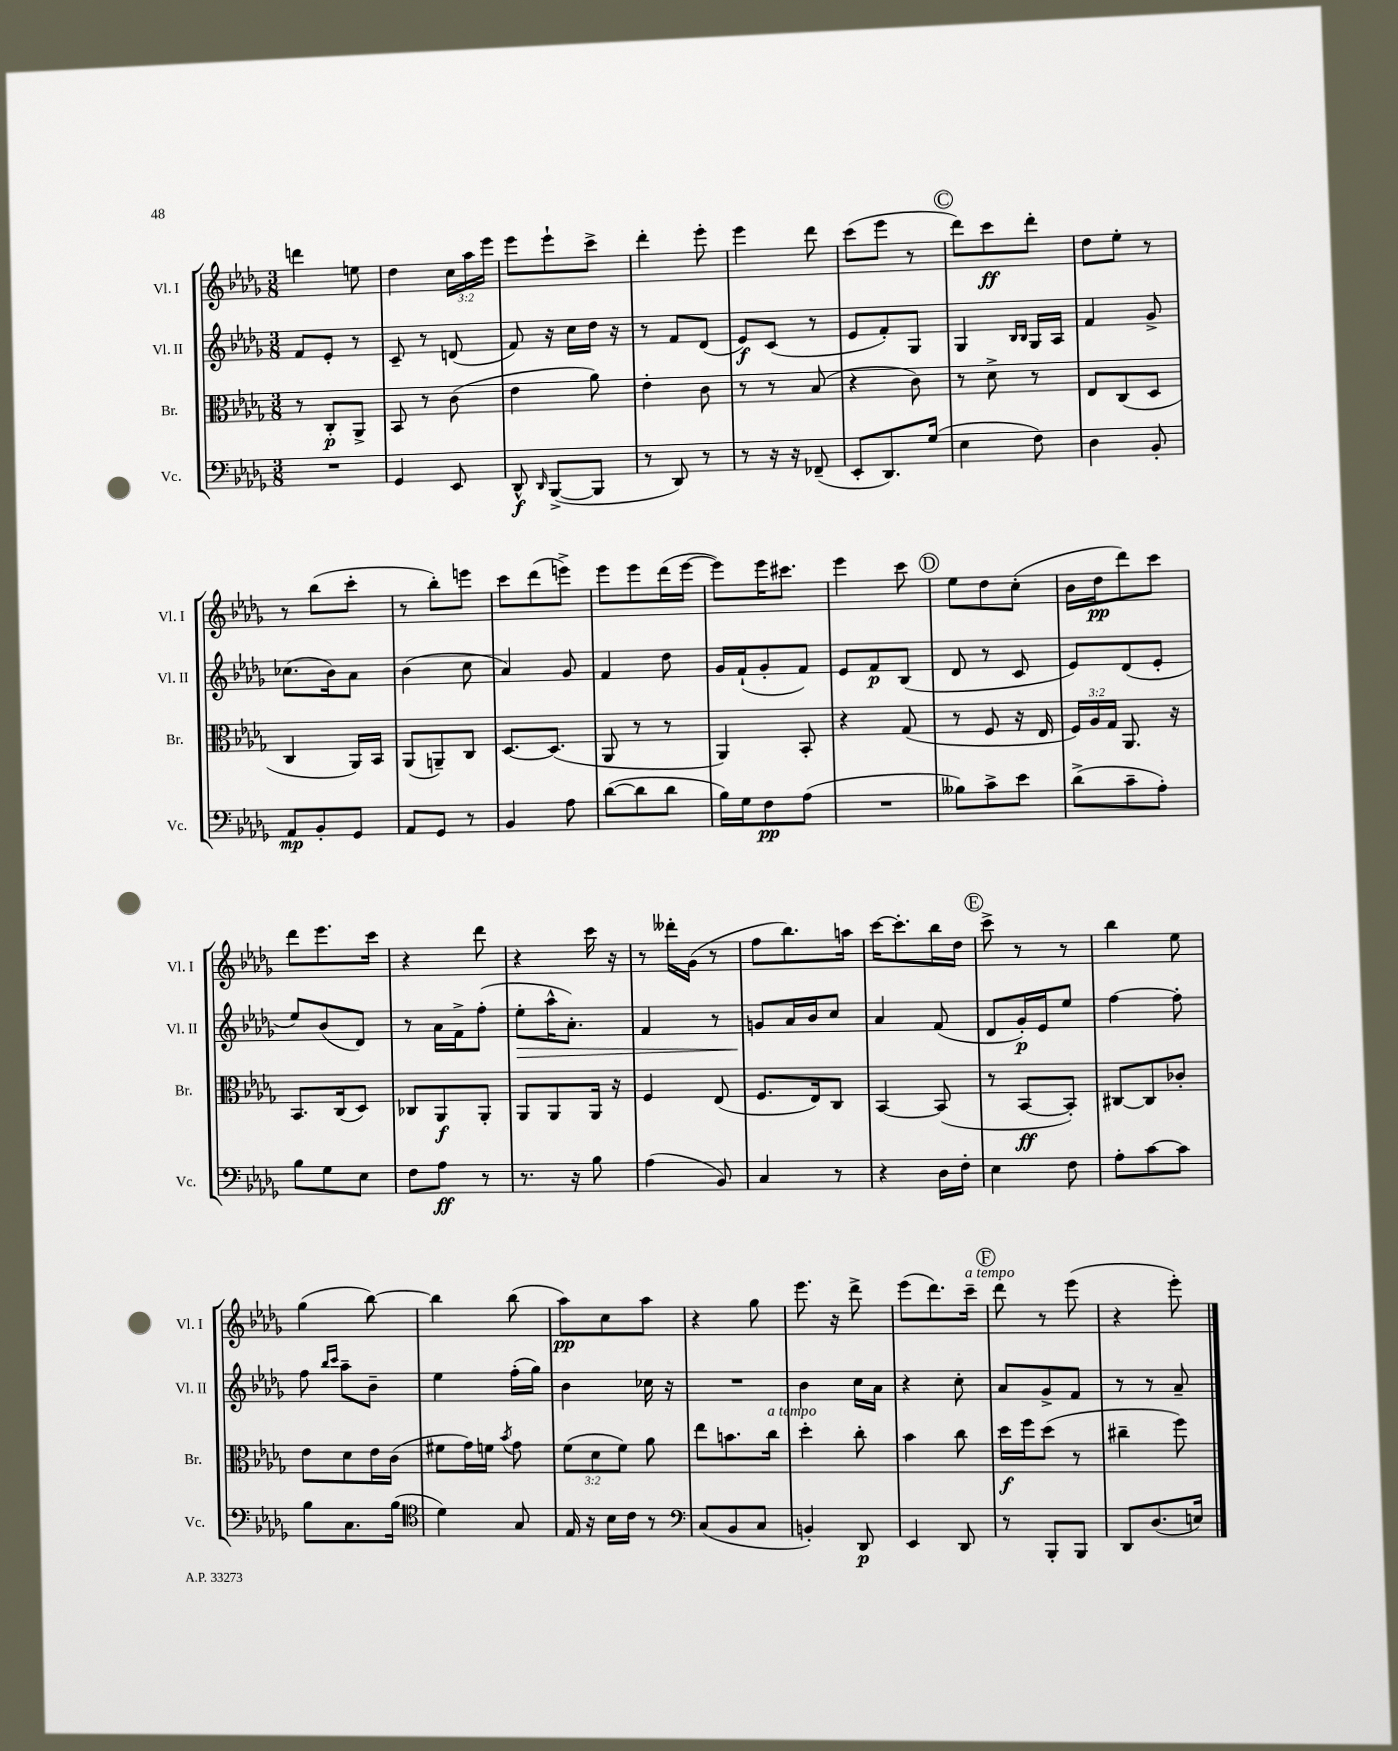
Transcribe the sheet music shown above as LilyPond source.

<<
\new StaffGroup <<
\new Staff = "s0" \with { instrumentName = "Vl. I" shortInstrumentName = "Vl. I" } {
    \clef treble \key des \major \numericTimeSignature \time 3/8 \override Staff.TupletNumber.text = #tuplet-number::calc-fraction-text
    \autoBeamOff d'''4 e''8 |
    des''4 \tuplet 3/2 { c''16[ aes''16 ees'''16] } |
    ees'''8[ ees'''8-! c'''8]-> |
    des'''4-. ees'''8-. |
    ees'''4 des'''8 |
    c'''8[( ees'''8] r8 |
    \mark \markup { \circle "C" } des'''8[) c'''8\ff des'''8]-. |
    des''8[ ees''8]-. r8 |
    r8 bes''8[( c'''8]-. |
    r8 bes''8[-.) e'''8] |
    c'''8[ des'''8( e'''8]->) |
    ees'''8[ ees'''8 des'''16( ees'''16]~ |
    ees'''8[) ees'''16 cis'''8.] |
    ees'''4 c'''8 |
    \mark \markup { \circle "D" } ees''8[ des''8 c''8]-.( |
    bes'16[ des''16\pp des'''8) c'''8] |
    des'''8[ ees'''8. c'''16] |
    r4 des'''8 |
    r4 c'''16 r16 |
    r8 deses'''16[-. ges'16]( r8 |
    f''8[ bes''8.) a''16] |
    c'''16[~ c'''8.-. bes''16 des''16] |
    \mark \markup { \circle "E" } c'''8-> r8 r8 |
    bes''4 ees''8 |
    ges''4( bes''8~) |
    bes''4 bes''8( |
    aes''8[\pp) c''8 aes''8] |
    r4 ges''8 |
    ees'''8. r16 des'''8-> |
    ees'''8[( des'''8.) c'''16]--^\markup { \italic "a tempo" } |
    \mark \markup { \circle "F" } des'''8 r8 ees'''8( |
    r4 ees'''8-.) \bar "|." |
}
\new Staff = "s1" \with { instrumentName = "Vl. II" shortInstrumentName = "Vl. II" } {
    \clef treble \key des \major \numericTimeSignature \time 3/8
    \autoBeamOff f'8[ ees'8]-. r8 |
    c'8-- r8 d'8( |
    f'8) r16 c''16[ des''16] r16 |
    r8 f'8[ des'8]( |
    ees'8[\f) c'8]( r8 |
    ees'8[ f'8-.) ges8] |
    \mark \markup { \circle "C" } ges4 \grace { bes16[ bes16] } ges16[ aes16] |
    f'4 ges'8-> |
    ces''8.[( bes'16) aes'8] |
    bes'4( c''8 |
    aes'4) ges'8 |
    f'4 des''8 |
    ges'16[ f'16-!( ges'8-. f'8]) |
    ees'8[ f'8\p bes8]( |
    \mark \markup { \circle "D" } des'8 r8 c'8 |
    ees'8[) des'8( ees'8]-. |
    ees''8[) bes'8( des'8]) |
    r8 aes'16[ f'16-> f''8]-.( |
    ees''8[-.\> aes''16-^ aes'8.]-.) |
    f'4 r8 |
    g'8[\! aes'16 bes'16 c''8] |
    aes'4 f'8( |
    \mark \markup { \circle "E" } des'8[ ges'16-.\p) ees'16 ees''8] |
    f''4~ f''8-. |
    f''8 \grace { bes''16[ c'''16] } aes''8[-- bes'8]-- |
    ees''4 f''16[-.( ges''16]) |
    bes'4 ces''16 r16 |
    R4. |
    bes'4 c''16[ aes'16] |
    r4 c''8-. |
    \mark \markup { \circle "F" } aes'8[ ges'8-> f'8] |
    r8 r8 aes'8-- \bar "|." |
}
\new Staff = "s2" \with { instrumentName = "Br." shortInstrumentName = "Br." } {
    \clef alto \key des \major \numericTimeSignature \time 3/8 \override Staff.TupletNumber.text = #tuplet-number::calc-fraction-text
    \autoBeamOff r8 c8[-.\p aes,8]-> |
    bes,8 r8 c'8( |
    ees'4 aes'8) |
    ees'4-. c'8 |
    r8 r8 bes8( |
    r4 c'8) |
    \mark \markup { \circle "C" } r8 des'8-> r8 |
    ees8[ c8( des8] |
    c4 aes,16[) bes,16] |
    aes,8[( a,8--) c8] |
    des8.[~ des8.]( |
    aes,8 r8 r8 |
    aes,4) bes,8-. |
    r4 ges8( |
    \mark \markup { \circle "D" } r8 f8 r16 ees16 |
    \tuplet 3/2 { f16[) aes16 ges16] } aes,8. r16 |
    bes,8.[ c16( des8]) |
    ces8[ aes,8\f aes,8]-. |
    aes,8[ aes,8 aes,16] r16 |
    f4 ees8( |
    f8.[ ees16) c8] |
    bes,4~ bes,8( |
    \mark \markup { \circle "E" } r8 bes,8[~\ff bes,8]-.) |
    cis8[~ cis8 ces'8]-. |
    ees'8[ des'8 ees'16 c'16]( |
    fis'8[ ges'16) f'16] \acciaccatura { bes'8 } ges'8 |
    \tuplet 3/2 { f'8[( des'8 f'8]) } aes'8 |
    ees''8[ b'8. c''16]^\markup { \italic "a tempo" } |
    des''4-. c''8-. |
    bes'4 c''8 |
    \mark \markup { \circle "F" } des''16[\f f''16 des''8]( r8 |
    cis''4-- f''8) \bar "|." |
}
\new Staff = "s3" \with { instrumentName = "Vc." shortInstrumentName = "Vc." } {
    \clef bass \key des \major \numericTimeSignature \time 3/8
    \autoBeamOff R4. |
    ges,4 ees,8 |
    des,8-^\f \grace { des,16 } bes,,8[~->( bes,,8] |
    r8 des,8) r8 |
    r8 r16 r16 fes,8--( |
    ees,8[-. des,8.) ges16]( |
    \mark \markup { \circle "C" } ees4 f8) |
    des4 bes,8-. |
    aes,8[\mp bes,8-. ges,8] |
    aes,8[ ges,8] r8 |
    bes,4 aes8 |
    des'8[~( des'8 des'8] |
    bes16[) ges16 f8\pp aes8]( |
    R4. |
    \mark \markup { \circle "D" } beses8[) c'8-> ees'8] |
    des'8[->( c'8-- aes8]-.) |
    bes8[ ges8 ees8] |
    f8[ aes8]\ff r8 |
    r8. r16 bes8 |
    aes4( bes,8) |
    c4 r8 |
    r4 des16[ f16]-. |
    \mark \markup { \circle "E" } ees4 f8 |
    aes8[-. c'8~ c'8] |
    bes8[ c8. bes16]( |
    \clef tenor des'4) ges8 |
    ees16 r16 bes16[ c'16] r8 |
    \clef bass c8[( bes,8 c8] |
    b,4-.) des,8\p |
    ees,4 des,8 |
    \mark \markup { \circle "F" } r8 bes,,8[-. bes,,8] |
    des,8[ des8.( e16]) \bar "|." |
}
>>
>>
\layout { \context { \Score \remove "Bar_number_engraver" } }
